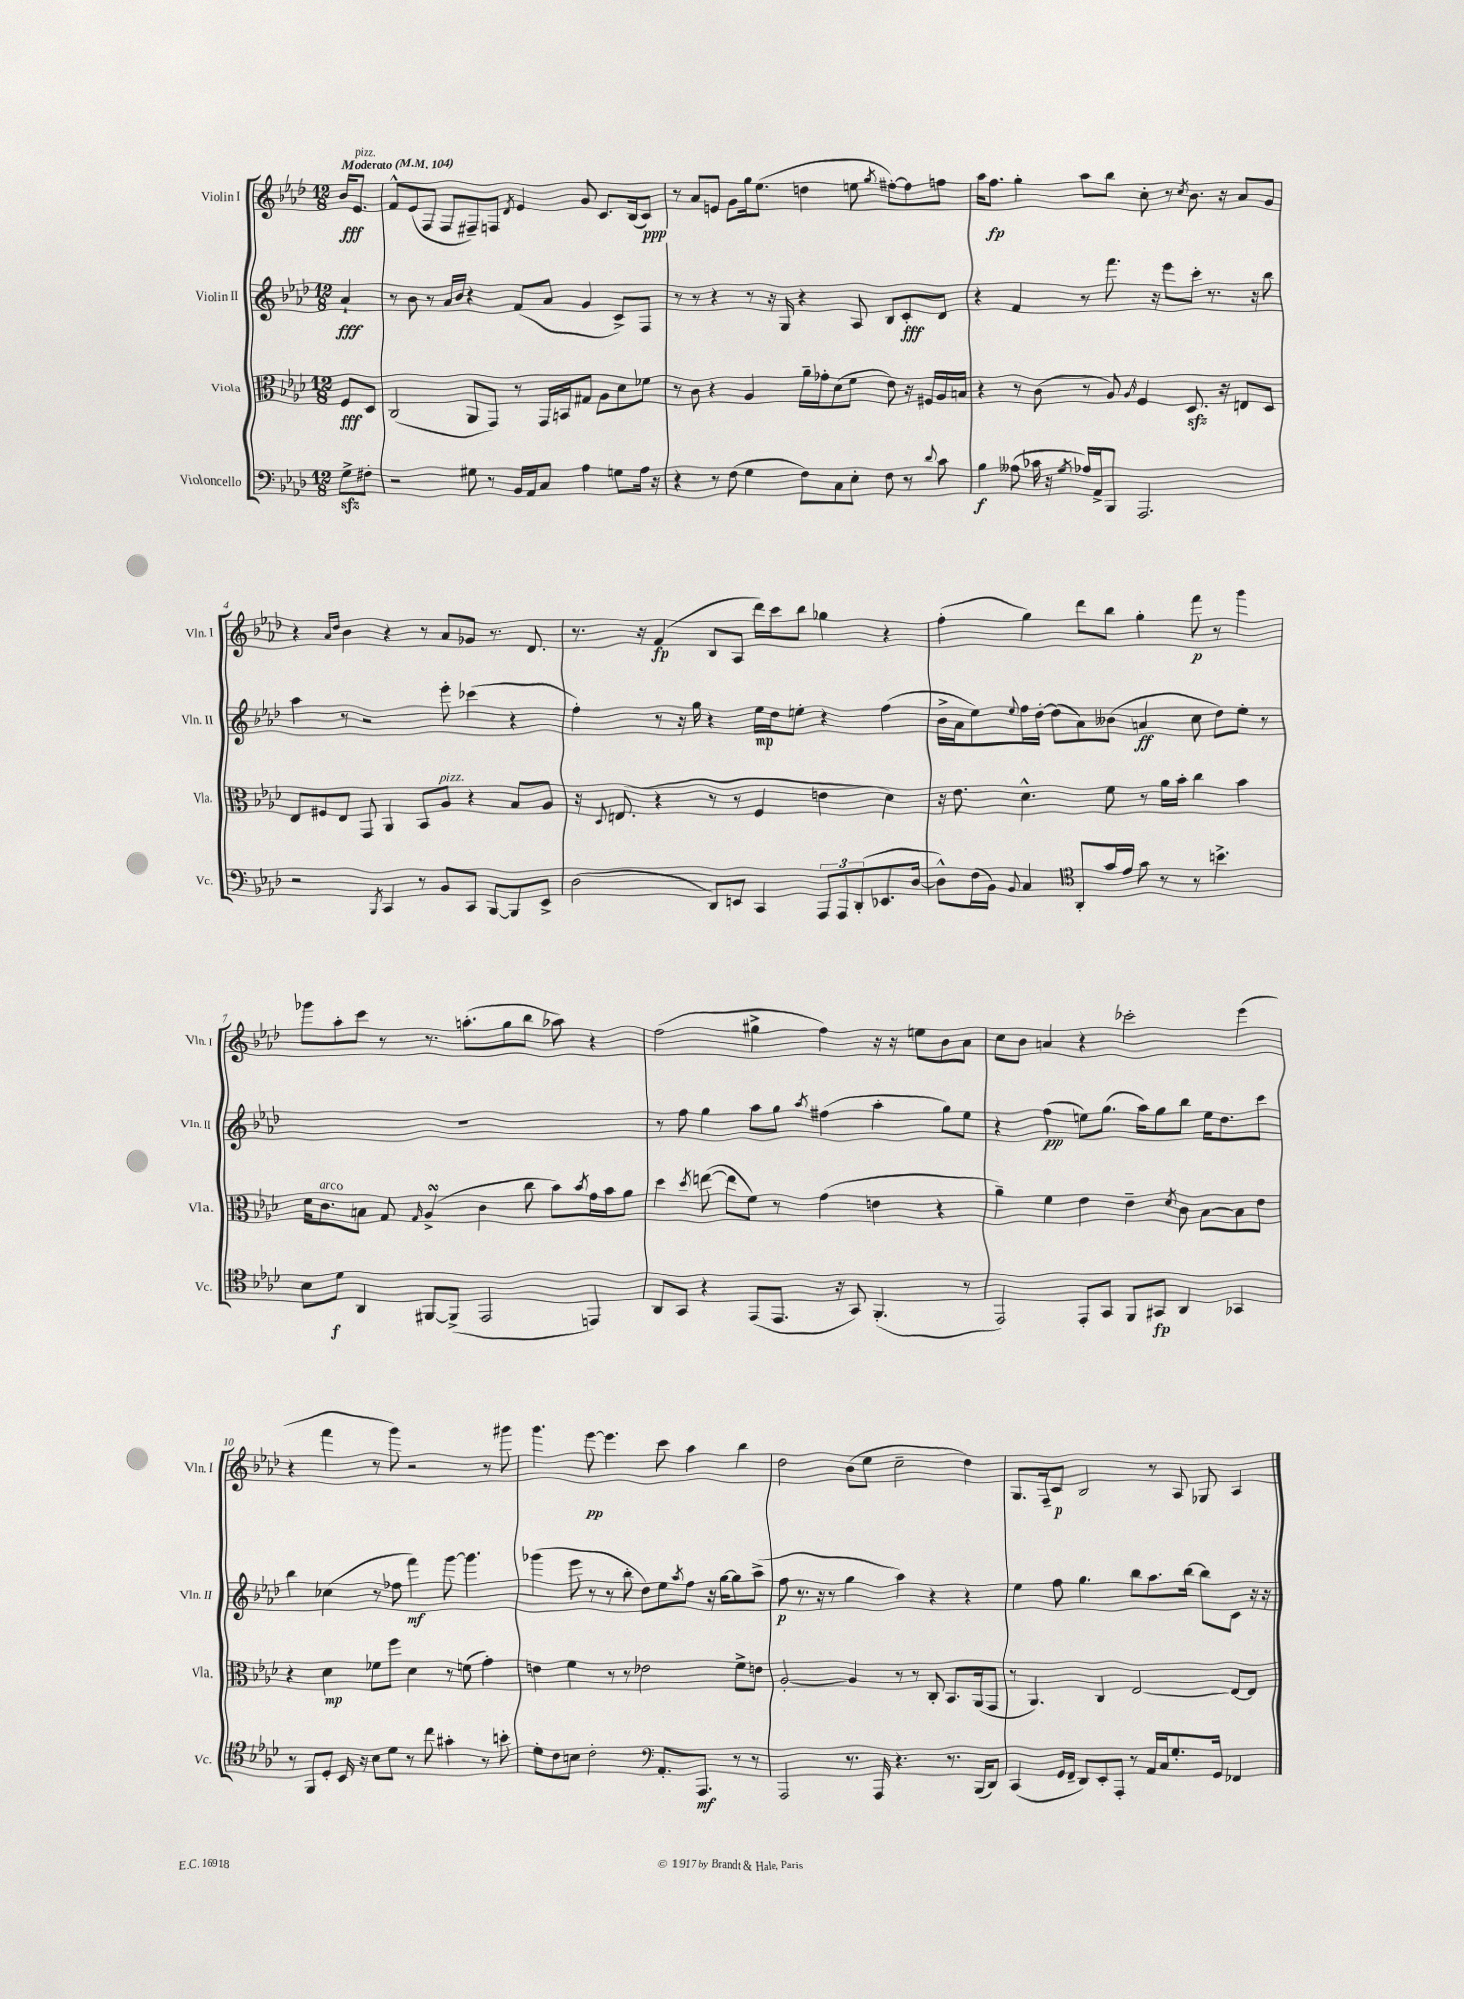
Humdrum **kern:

**kern	**dynam	**kern	**dynam	**kern	**dynam	**kern	**dynam
*part4	*part4	*part3	*part3	*part2	*part2	*part1	*part1
*staff4	*staff4	*staff3	*staff3	*staff2	*staff2	*staff1	*staff1
*I"Violoncello	*	*I"Viola	*	*I"Violin II	*	*I"Violin I	*
*I'Vc.	*	*I'Vla.	*	*I'Vln. II	*	*I'Vln. I	*
*clefF4	*	*clefC3	*	*clefG2	*	*clefG2	*
*k[b-e-a-d-]	*	*k[b-e-a-d-]	*	*k[b-e-a-d-]	*	*k[b-e-a-d-]	*
*M12/8	*	*M12/8	*	*M12/8	*	*M12/8	*
*MM104	*	*MM104	*	*MM104	*	*MM104	*
=	=	=	=	=	=	=	=
!	!	!	!	!	!	!LO:TX:a:B:t=Moderato	!
8Gzz^\L	.	8F/L	fff	4a-`/	fff	16b-/KL	fff
!	!	!	!	!	!	!LO:TX:a:i:t=pizz.	!
.	.	.	.	.	.	8.e-/J	.
8F#X'\J	.	8D-/J	.	.	.	.	.
=1	=1	=1	=1	=1	=1	=1	=1
2r	.	(2C/	.	8r	.	8f^^/L	.
.	.	.	.	8b-\	.	(8e-/	.
.	.	.	.	8r	.	8F/J	.
.	.	.	.	16a-/LL	.	8F/L	.
.	.	.	.	16b-/JJ	.	.	.
8G#X\	.	8AA-/L	.	4r	.	8F#X~/)	.
8r	.	8GG/J)	.	.	.	8Fn/J	.
.	.	.	.	.	.	8qd-/	.
16BB-/LL	.	8r	.	(8f/L	.	4e-/	.
16AA-/J	.	.	.	.	.	.	.
8C/J	.	16GG/LL	.	8a-/J	.	.	.
.	.	16BBn/J	.	.	.	.	.
4A-\	.	8G#X/J	.	4g/	.	8g/	.
.	.	8A-\L	.	.	.	8.c/L	.
8Gn\L	.	8d-\	.	8c^/L)	.	.	.
.	.	.	.	.	.	(16B-/k	.
16A-\Jk	.	8f-X\J	.	8F/J	.	8c/J)	ppp
16r	.	.	.	.	.	.	.
=2	=2	=2	=2	=2	=2	=2	=2
4r	.	8r	.	8r	.	8r	.
.	.	8c\	.	8r	.	8a-/L	.
8r	.	4r	.	4r	.	8en/J	.
(8F\	.	.	.	.	.	8g\L	.
4G\	.	4A-/	.	8r	.	16gg\k	.
.	.	.	.	.	.	(8.ee-\J	.
.	.	.	.	16r	.	.	.
.	.	.	.	16G/	.	.	.
8F\L)	.	16a-~\LL	.	4r	.	4ddn\	.
.	.	16g-X'\J	.	.	.	.	.
8C\	.	(8d-\	.	.	.	.	.
8E-'\J	.	8f\J	.	8A-/	.	8een\	.
.	.	.	.	.	.	8qgg/	.
8F\	.	8e-\)	.	8B-/L	.	[8ff#X'\L)	.
8r	.	16r	.	8c'/	fff	8ff#\]	.
.	.	16F#X/LL	.	.	.	.	.
8qqd-/	.	.	.	.	.	.	.
8c\	.	16A-/	.	8d-/J	.	8ffn\J	.
.	.	16Bn/JJ	.	.	.	.	.
=3	=3	=3	=3	=3	=3	=3	=3
4B-\	f	4r	.	4r	.	16aa-\KL	.
.	.	.	.	.	.	8.ff\J	fp
(8A--X\	.	8r	.	4f/	.	4gg'\	.
16c-X\	.	(8c\	.	.	.	.	.
16r	.	.	.	.	.	.	.
8qG/	.	.	.	.	.	.	.
16A-X/LL)	.	8r	.	8r	.	8aa-\L	.
16AA-^/J	.	.	.	.	.	.	.
8BBB-/J	.	8A-/)	.	8.fff\	.	8bb-\J	.
.	.	16qqA-/	.	.	.	.	.
2.AAA-/	.	4F/	.	.	.	8cc'\	.
.	.	.	.	16r	.	.	.
.	.	.	.	8eee-\L	.	8r	.
.	.	.	.	.	.	8qcc/	.
.	.	8.D-zz/	.	8ccc'\J	.	8.b-\	.
.	.	.	.	8.r	.	.	.
.	.	16r	.	.	.	16r	.
.	.	8En/L	.	.	.	8a-/L	.
.	.	.	.	16r	.	.	.
.	.	8D-/J	.	8bb-\	.	8g/J	.
!!LO:LB:g=z
=4	=4	=4	=4	=4	=4	=4	=4
2r	.	8E-/L	.	4aa-\	.	4r	.
.	.	8F#X/	.	.	.	.	.
.	.	.	.	.	.	16qqa-/LL	.
.	.	.	.	.	.	16qqdd-/JJ	.
.	.	8E-/J	.	8r	.	4b-\	.
.	.	8GG/	.	2r	.	.	.
8qBBB-/	.	.	.	.	.	.	.
4CC/	.	4AA-/	.	.	.	4r	.
8r	.	8BB-/L	.	.	.	8r	.
!	!	!LO:TX:a:i:t=pizz.	!	!	!	!	!
8BB-/L	.	8A-/J	.	8eee-'\	.	8a-/L	.
8CC/J	.	4r	.	(4ccc-X\	.	8g-X/J	.
[8BBB-/L	.	.	.	.	.	8.r	.
8BBB-/]	.	8B-/L	.	4r	.	.	.
.	.	.	.	.	.	8.d-/	.
8EE-^/J	.	8A-/J	.	.	.	.	.
=5	=5	=5	=5	=5	=5	=5	=5
(2D-\	.	16r	.	4ff'\)	.	8.r	.
.	.	8qqD-/	.	.	.	.	.
.	.	(8.En/	.	.	.	.	.
.	.	.	.	.	.	16r	.
.	.	4r	.	8r	.	(4f/	fp
.	.	.	.	16r	.	.	.
.	.	.	.	16gg\	.	.	.
8DD-/L)	.	8r	.	4r	.	8B-/L	.
8EEn/J	.	8r	.	.	.	8A-/J	.
4CC/	.	4F/	.	16ee-\LL	mp	16ddd-\LL)	.
.	.	.	.	16dd-\J	.	16ccc\J	.
.	.	.	.	8een'\J	.	8bb-\J	.
12AAA-/L	.	4en\	.	4r	.	4gg-X\	.
12AAA-/	.	.	.	.	.	.	.
(12DD-'/	.	.	.	.	.	.	.
8.EE-X/	.	4d-\)	.	(4ff\	.	4r	.
[16D-/Jk	.	.	.	.	.	.	.
=6	=6	=6	=6	=6	=6	=6	=6
8D-^^\L])	.	16r	.	16b-^\LL	.	(4ff'\	.
.	.	8.e-\	.	16a-\J	.	.	.
(16F\L	.	.	.	8ee-\)	.	.	.
16BB-\JJ)	.	.	.	.	.	.	.
8qqBB-/	.	.	.	8qqee-/	.	.	.
4C/	.	4.d-^^\	.	16ff\L	.	4gg\)	.
.	.	.	.	[16dd-'\JJ	.	.	.
.	.	.	.	(8dd-\L]	.	.	.
*clefC4	*	*	*	*	*	*	*
8AA-'/L	.	.	.	8a-\)	.	8ddd-\L	.
16g/L	.	8f\	.	(8b--X\J	.	8bb-\J	.
16e-/JJ	.	.	.	.	.	.	.
8g\	.	8r	.	4an/	ff	4gg'\	.
8r	.	16a-\LL	.	.	.	.	.
.	.	16b-'\JJ	.	.	.	.	.
8r	.	4cc\	.	8cc\	.	8fff\	p
4.bn^\	.	.	.	8dd-\L)	.	8r	.
.	.	4b-\	.	8ee-'\J	.	4ggg\	.
.	.	.	.	8r	.	.	.
!!LO:LB:g=z
=7	=7	=7	=7	=7	=7	=7	=7
8B-\L	.	16d-\KL	.	1.r	.	8ggg-X\L	.
!	!	!LO:TX:a:i:t=arco	!	!	!	!	!
.	.	8.c\	.	.	.	.	.
8d-\J	f	.	.	.	.	8aa-'\	.
4AA-/	.	8Bn\J	.	.	.	8ccc\J	.
.	.	8G/	.	.	.	8r	.
.	.	16qqG/	.	.	.	.	.
[8FF#X/L	.	(4A-sSSs^/	.	.	.	8.r	.
(8FF#^/J]	.	.	.	.	.	.	.
.	.	.	.	.	.	(8.aan'\L	.
2EE-/	.	4c\	.	.	.	.	.
.	.	.	.	.	.	8gg\	.
.	.	8cc\	.	.	.	8bb-\J	.
.	.	8b-\L)	.	.	.	8aa-X\)	.
.	.	8qb-/	.	.	.	.	.
4EEn/)	.	16g\L	.	.	.	4r	.
.	.	16b-\J	.	.	.	.	.
.	.	8a-\J	.	.	.	.	.
=8	=8	=8	=8	=8	=8	=8	=8
8AA-/L	.	4dd-\	.	8r	.	(2ff\	.
8GG/J	.	.	.	8ff\	.	.	.
.	.	8qdd-/	.	.	.	.	.
4r	.	([8een\	.	4gg\	.	.	.
.	.	8ee\L]	.	.	.	.	.
(8EE-/L	.	8f\J)	.	8aa-\L	.	4gg#X^\	.
8.EE-/J	.	8r	.	8gg\J	.	.	.
.	.	.	.	8qaa-/	.	.	.
.	.	(4g\	.	(4ff#X\	.	4ff\)	.
16r	.	.	.	.	.	.	.
8GG/)	.	.	.	.	.	.	.
(4.FF'/	.	4en\	.	4aa-'\	.	16r	.
.	.	.	.	.	.	16r	.
.	.	.	.	.	.	8een\L	.
.	.	4r	.	8gg\L)	.	8b-\	.
8r	.	.	.	8ee-\J	.	8a-\J	.
=9	=9	=9	=9	=9	=9	=9	=9
2EE-/)	.	4a-~\)	.	4r	.	8cc\L	.
.	.	.	.	.	.	8b-\J	.
.	.	4f\	.	(4ff\	pp	4an/	.
8EE-'/L	.	4e-\	.	8een\L)	.	4r	.
8GG/J	.	.	.	(8.gg\J	.	.	.
8FF/L	.	4e-~\	.	.	.	2ccc-X'\	.
.	.	.	.	16aa-\KL)	.	.	.
8GG#X/J	fp	.	.	8gg\	.	.	.
.	.	8qd-/	.	.	.	.	.
4AA-/	.	8c\	.	8bb-\J	.	.	.
.	.	[8B-\L	.	16ee\KL	.	.	.
.	.	.	.	8.dd-\	.	.	.
4GG-X/	.	8B-\]	.	.	.	(4eee-\	.
.	.	8e-\J	.	8ccc\J	.	.	.
!!LO:LB:g=z
=10	=10	=10	=10	=10	=10	=10	=10
8r	.	4r	.	4bb-\	.	4r	.
8FF/L	.	.	.	.	.	.	.
8D-'/J	.	4d-\	mp	(4cc-X\	.	4fff\	.
16BB-/	.	.	.	.	.	.	.
16r	.	.	.	.	.	.	.
8B-\L	.	8f-X\L	.	8r	.	8r	.
8d-\J	.	8ff\J	.	8ff-X\	.	8ggg\)	.
8r	.	4d-\	.	4fff\)	mf	2r	.
8cc\	.	.	.	.	.	.	.
4g#X'\	.	8r	.	[8ggg\	.	.	.
.	.	(8fn\	.	4.ggg\]	.	.	.
8r	.	4g'\)	.	.	.	8r	.
8bn'\	.	.	.	.	.	8ggg#X\	.
=11	=11	=11	=11	=11	=11	=11	=11
8d-'\L	.	4en\	.	(4ggg-X\	.	4.ggg\	.
8c\	.	.	.	.	.	.	.
8Bn\J	.	4f\	.	8eee-\	.	.	.
2c'\	.	.	.	8r	.	[8eee-\	pp
.	.	8r	.	8r	.	4.eee-\]	.
.	.	8r	.	8bb-'\	.	.	.
.	.	2e-X\	.	8dd-\L)	.	.	.
*clefF4	*	*	*	*	*	*	*
8.AA-'/L	.	.	.	8ee-\	.	8ccc\	.
.	.	.	.	8qaa-/	.	.	.
.	.	.	.	8ff\J	.	4aa-\	.
8.AAA-/J	mf	.	.	.	.	.	.
.	.	.	.	16r	.	.	.
.	.	.	.	[16gg\KL	.	.	.
8r	.	8f^\L	.	8gg\]	.	4bb-\	.
8r	.	8en\J	.	(8aa-^\J	.	.	.
=12	=12	=12	=12	=12	=12	=12	=12
2AAA-/	.	[2A-'/	.	8ff\	p	2dd-\	.
.	.	.	.	8.r	.	.	.
.	.	.	.	16r	.	.	.
.	.	.	.	8r	.	.	.
8.r	.	4A-/]	.	4gg\	.	(8b-\L	.
.	.	.	.	.	.	8ee-\J	.
16AAA-/	.	.	.	.	.	.	.
4.r	.	8r	.	4aa-\)	.	2cc~\	.
.	.	8r	.	.	.	.	.
.	.	8C'/	.	4r	.	.	.
8.r	.	8.BB-/L	.	.	.	.	.
.	.	.	.	4r	.	4dd-\)	.
(16BBB-/KL	.	(16AA-/k	.	.	.	.	.
8DD-/J)	.	8GG/J	.	.	.	.	.
=13	=13	=13	=13	=13	=13	=13	=13
(4CC/	.	8r	.	4ee-\	.	8.G/L	.
.	.	4.AA-/)	.	.	.	.	.
.	.	.	.	.	.	16F~/k	.
16GG/LL	.	.	.	8ff\	.	8c/J	p
16FF~/JJ	.	.	.	.	.	.	.
8DD-/L)	.	.	.	4.gg\	.	2B-/	.
8EE-'/	.	4C/	.	.	.	.	.
8AAA-'/J	.	.	.	.	.	.	.
8r	.	[2E-/	.	8bb-\L	.	.	.
16AA-/LL	.	.	.	8.aa-\	.	8r	.
16C/J	.	.	.	.	.	.	.
8.G'/	.	.	.	.	.	8A-/	.
.	.	.	.	[16bb-\Jk	.	.	.
.	.	.	.	8bb-\L]	.	8G-X/	.
16GG/Jk	.	.	.	.	.	.	.
4FF-X/	.	8E-/L_	.	8c\J	.	4A-/	.
.	.	8E-/J]	.	16r	.	.	.
.	.	.	.	16r	.	.	.
==	==	==	==	==	==	==	==
*-	*-	*-	*-	*-	*-	*-	*-
